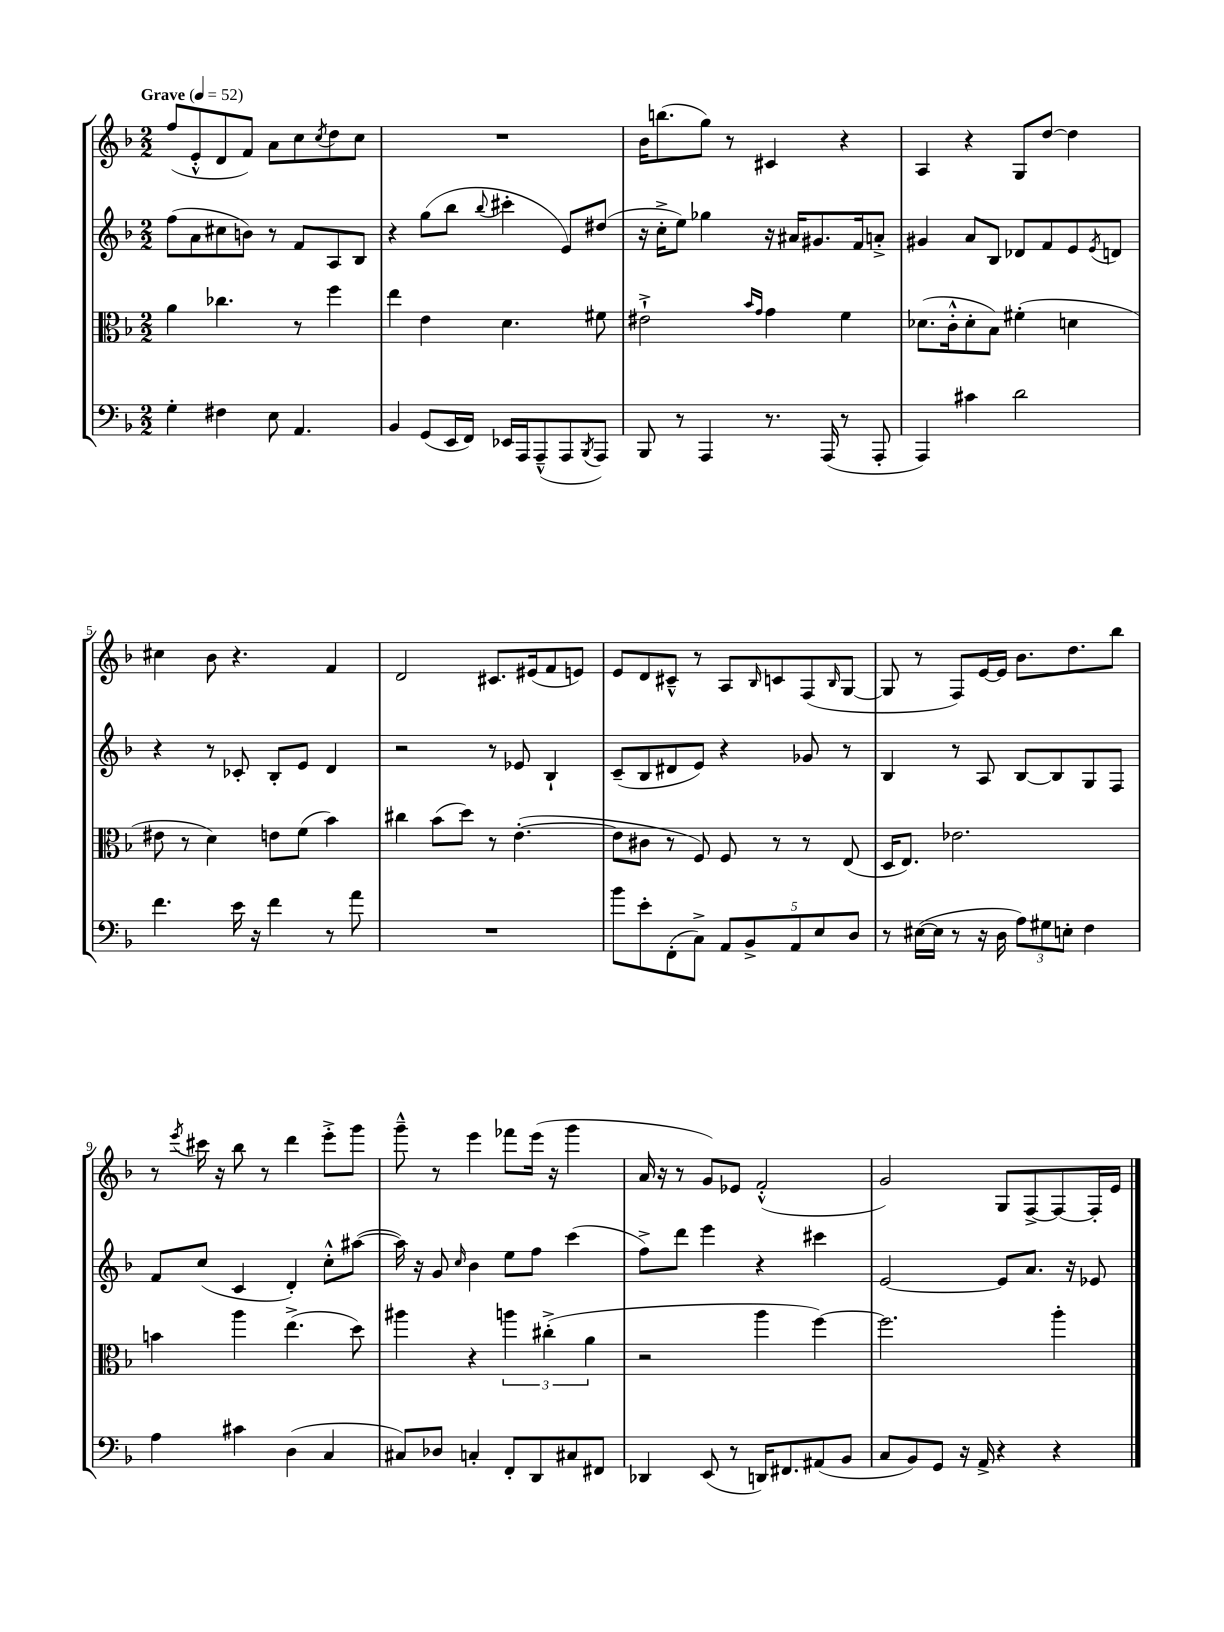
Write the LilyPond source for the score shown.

<<
\new StaffGroup <<
\new Staff = "s0" {
    \clef treble \key f \major \numericTimeSignature \time 2/2 \tempo "Grave" 4 = 52
    f''8( e'8-.-^ d'8 f'8) a'8 c''8 \acciaccatura { c''8 } d''8 c''8 |
    R1 |
    bes'16 b''8.( g''8) r8 cis'4 r4 |
    a4 r4 g8 d''8~ d''4 |
    cis''4 bes'8 r4. f'4 |
    d'2 cis'8. eis'16( f'8 e'8) |
    e'8 d'8 cis'8---^ r8 a8 \grace { bes16 } c'8 f8( \grace { bes16 } g8~ |
    g8 r8 f8) e'16~ e'16 bes'8. d''8. bes''8 |
    r8 \acciaccatura { e'''8 } cis'''16 r16 bes''8 r8 d'''4 e'''8-.-> g'''8 |
    g'''8---^ r8 e'''4 fes'''8 e'''16( r16 g'''4 |
    a'16 r16 r8 g'8) ees'8 f'2-.-^( |
    g'2) g8 f8~-> f8~ f16-. e'16 \bar "|." |
}
\new Staff = "s1" {
    \clef treble \key f \major \numericTimeSignature \time 2/2
    f''8( a'8 cis''8 b'8) r8 f'8 a8 bes8 |
    r4 g''8( bes''8 \appoggiatura { bes''8 } cis'''4-. e'8) dis''8( |
    r16 c''16-.-> e''8) ges''4 r16 ais'16 gis'8. f'16 a'8-.-> |
    gis'4 a'8 bes8 des'8 f'8 e'8 \acciaccatura { e'8 } d'8 |
    r4 r8 ces'8-. bes8-. e'8 d'4 |
    r2 r8 ees'8 bes4-! |
    c'8--( bes8 dis'8 e'8) r4 ges'8 r8 |
    bes4 r8 a8 bes8~ bes8 g8 f8 |
    f'8 c''8( c'4 d'4-.) c''8-.-^ ais''8~( |
    ais''16) r16 g'8 \grace { c''16 } bes'4 e''8 f''8 c'''4( |
    f''8->) d'''8 e'''4 r4 cis'''4 |
    e'2~ e'8 a'8. r16 ees'8 \bar "|." |
}
\new Staff = "s2" {
    \clef alto \key f \major \numericTimeSignature \time 2/2
    a'4 ces''4. r8 f''4 |
    e''4 e'4 d'4. fis'8 |
    eis'2-!-> \grace { bes'16 g'16 } g'4 f'4 |
    des'8.( c'16-.-^ des'8-. bes8) fis'4-.( d'4 |
    eis'8 r8 d'4) e'8 f'8( bes'4) |
    cis''4 bes'8( d''8) r8 e'4.~-.( |
    e'8 cis'8 r8 f8) f8 r8 r8 e8( |
    d16 e8.) ees'2. |
    b'4 a''4 e''4.->( d''8) |
    ais''4 r4 \tuplet 3/2 { a''4 cis''4-.->( a'4 } |
    r2 a''4 f''4~) |
    f''2. a''4-. \bar "|." |
}
\new Staff = "s3" {
    \clef bass \key f \major \numericTimeSignature \time 2/2
    g4-. fis4 e8 a,4. |
    bes,4 g,8( e,16 f,16) ees,16 a,,16 a,,8---^( a,,8 \acciaccatura { bes,,8 } a,,8) |
    bes,,8 r8 a,,4 r8. a,,16( r8 a,,8-. |
    a,,4) cis'4 d'2 |
    f'4. e'16 r16 f'4 r8 a'8 |
    R1 |
    bes'8 e'8-. f,8-.( c8->) \tuplet 5/4 { a,8 bes,8-> a,8 e8 d8 } |
    r8 eis16~( eis16 r8 r16 d16 \tuplet 3/2 { a8) gis8 e8-. } f4 |
    a4 cis'4 d4( c4 |
    cis8) des8 c4-. f,8-. d,8 cis8 fis,8 |
    des,4 e,8( r8 d,16) fis,8. ais,8( bes,8 |
    c8 bes,8) g,8 r16 a,16-> r4 r4 \bar "|." |
}
>>
>>
